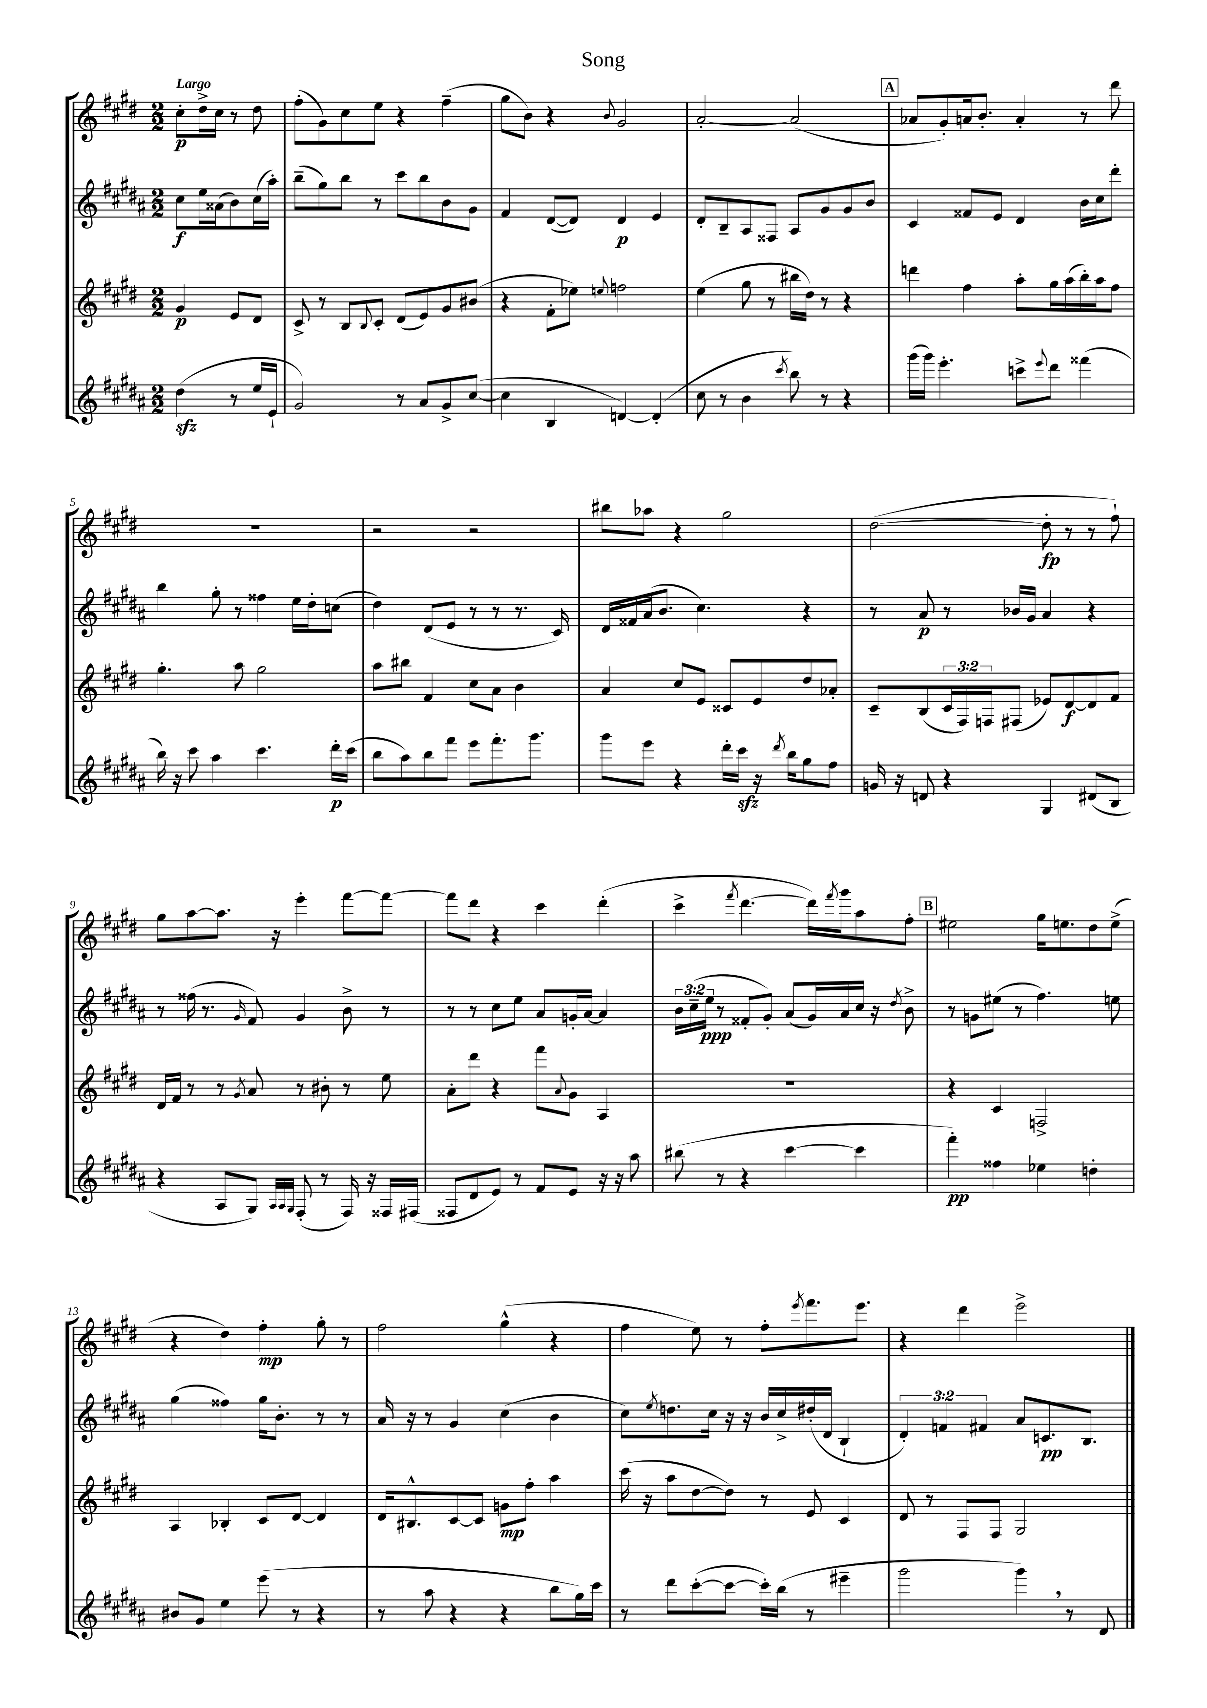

**kern	**dynam	**kern	**dynam	**kern	**dynam	**kern	**dynam
*part4	*part4	*part3	*part3	*part2	*part2	*part1	*part1
*staff4	*staff4	*staff3	*staff3	*staff2	*staff2	*staff1	*staff1
*clefG2	*	*clefG2	*	*clefG2	*	*clefG2	*
*k[f#c#g#d#a#]	*	*k[f#c#g#d#]	*	*k[f#c#g#d#a#]	*	*k[f#c#g#d#]	*
*M2/2	*	*M2/2	*	*M2/2	*	*M2/2	*
=	=	=	=	=	=	=	=
!	!	!	!	!	!	!LO:TX:a:B:t=Largo	!
(4dd#zz\	.	4g#/	p	8cc#\L	f	8cc#'\L	p
.	.	.	.	16ee\L	.	16dd#^\L	.
.	.	.	.	(16a##X\J	.	16cc#\JJ	.
8r	.	8e/L	.	8b\)	.	8r	.
16ee/LL	.	8d#/J	.	(16cc#\L	.	8dd#\	.
16e`/JJ	.	.	.	16aa#'\JJ)	.	.	.
=1	=1	=1	=1	=1	=1	=1	=1
2g#/)	.	8c#^/	.	(8bb~\L	.	(8ff#'\L	.
.	.	8r	.	8gg#\)	.	8g#\)	.
.	.	8B/L	.	8bb\J	.	8cc#\	.
.	.	8qqB/	.	.	.	.	.
.	.	8c#'/J	.	8r	.	8ee\J	.
8r	.	(8d#/L	.	8ccc#\L	.	4r	.
8a#/L	.	8e/)	.	8bb\	.	.	.
8g#^/	.	8g#/	.	8b\	.	(4ff#~\	.
([8cc#/J	.	(8b#X/J	.	8g#\J	.	.	.
=2	=2	=2	=2	=2	=2	=2	=2
4cc#\]	.	4r	.	4f#/	.	8gg#\L	.
.	.	.	.	.	.	8b\J)	.
4B/	.	8f#'\L	.	([8d#/L	.	4r	.
.	.	8ee-X\J)	.	8d#/J])	.	.	.
.	.	8qqeen/	.	.	.	8qqb/	.
[4dn/)	.	2ffn\	.	4d#/	p	2g#/	.
(4d'/]	.	.	.	4e/	.	.	.
=3	=3	=3	=3	=3	=3	=3	=3
8cc#\	.	(4ee\	.	8d#'/L	.	[2a'/	.
8r	.	.	.	8B~/	.	.	.
4b\	.	8gg#\	.	8A#/	.	.	.
.	.	8r	.	8F##X/J	.	.	.
8qccc#/	.	.	.	.	.	.	.
8bb\)	.	16bb#X\LL	.	8A#/L	.	(2a/]	.
.	.	16dd#\JJ)	.	.	.	.	.
8r	.	8r	.	8g#/	.	.	.
4r	.	4r	.	8g#/	.	.	.
.	.	.	.	8b/J	.	.	.
!!LO:REH:place=s1:t=A
=4	=4	=4	=4	=4	=4	=4	=4
(16ggg#\LL	.	4dddn\	.	4c#/	.	8a-X/L	.
16ggg#\JJ)	.	.	.	.	.	.	.
4.eee'\	.	.	.	.	.	8g#'/)	.
.	.	4ff#\	.	8f##X/L	.	16an/k	.
.	.	.	.	.	.	8.b'/J	.
.	.	.	.	8e/J	.	.	.
8cccn^\L	.	8aa'\L	.	4d#/	.	4a'/	.
8qqeee/	.	.	.	.	.	.	.
8ddd#\J	.	16gg#\L	.	.	.	.	.
.	.	(16aa\	.	.	.	.	.
(4fff##X\	.	16bb'\)	.	16b\LL	.	8r	.
.	.	16aa\J	.	16cc#\J	.	.	.
.	.	8ff#\J	.	8ddd#'\J	.	8ddd#\	.
!!LO:LB:g=z
=5	=5	=5	=5	=5	=5	=5	=5
16bb\)	.	4.gg#'\	.	4bb\	.	1r	.
16r	.	.	.	.	.	.	.
8ccc#\	.	.	.	.	.	.	.
4aa#\	.	.	.	8gg#'\	.	.	.
.	.	8aa\	.	8r	.	.	.
4.ccc#\	.	2gg#\	.	4ff##X\	.	.	.
.	.	.	.	16ee\LL	.	.	.
.	.	.	.	16dd#'\J	.	.	.
16ddd#'\LL	p	.	.	(8ccn\J	.	.	.
(16ccc#\JJ	.	.	.	.	.	.	.
=6	=6	=6	=6	=6	=6	=6	=6
8bb\L	.	8aa\L	.	4dd#\)	.	2r	.
8aa#\)	.	8bb#X\J	.	.	.	.	.
8bb\	.	4f#/	.	(8d#/L	.	.	.
8fff#\J	.	.	.	8e/J	.	.	.
8eee\L	.	8cc#\L	.	8r	.	2r	.
8.fff#'\	.	8a\J	.	8r	.	.	.
.	.	4b\	.	8.r	.	.	.
8.ggg#\J	.	.	.	.	.	.	.
.	.	.	.	16c#/)	.	.	.
=7	=7	=7	=7	=7	=7	=7	=7
8ggg#\L	.	4a/	.	16d#/LL	.	8bb#X\L	.
.	.	.	.	16f##X/	.	.	.
8eee\J	.	.	.	(16a#/J	.	8aa-X\J	.
.	.	.	.	8.b/J	.	.	.
4r	.	8cc#/L	.	.	.	4r	.
.	.	8e/J	.	4.cc#\)	.	.	.
16ddd#'\LL	.	8c##X/L	.	.	.	2gg#\	.
16ccc#zz\JJ	.	.	.	.	.	.	.
16r	.	8e/	.	.	.	.	.
8qddd#/	.	.	.	.	.	.	.
16bb\KL	.	.	.	.	.	.	.
8gg#\	.	8dd#/	.	4r	.	.	.
8ff#\J	.	8a-X'/J	.	.	.	.	.
=8	=8	=8	=8	=8	=8	=8	=8
16gn/	.	8c#~/L	.	8r	.	([2dd#\	.
16r	.	.	.	.	.	.	.
8dn/	.	(8B/	.	8a#/	p	.	.
4r	.	24c#/L	.	8r	.	.	.
.	.	24F#/)	.	.	.	.	.
.	.	24Fn/J	.	.	.	.	.
.	.	(8F#X/J	.	16b-X/LL	.	.	.
.	.	.	.	16g#/JJ	.	.	.
4G#/	.	8e-X/L)	.	4a#/	.	8dd#'\]	fp
.	.	[8d#/	f	.	.	8r	.
(8d#X/L	.	8d#/]	.	4r	.	8r	.
8B/J	.	8f#/J	.	.	.	8ff#`\)	.
!!LO:LB:g=z
=9	=9	=9	=9	=9	=9	=9	=9
4r	.	16d#/LL	.	8r	.	8gg#\L	.
.	.	16f#/JJ	.	.	.	.	.
.	.	8r	.	(16ff##X\	.	[8aa\	.
.	.	.	.	8.r	.	.	.
8A#/L	.	8r	.	.	.	8.aa\J]	.
.	.	8qg#/	.	16qqg#/	.	.	.
8G#/J)	.	8a/	.	8f#/)	.	.	.
.	.	.	.	.	.	16r	.
32qqA#/LLL	.	.	.	.	.	.	.
32qqA#/	.	.	.	.	.	.	.
32qqG#/JJJ	.	.	.	.	.	.	.
(8F#'/	.	8r	.	4g#/	.	4eee'\	.
8r	.	8b#X'\	.	.	.	.	.
16F#/)	.	8r	.	8b^\	.	[8fff#\L	.
16r	.	.	.	.	.	.	.
16F##X/LL	.	8ee\	.	8r	.	8fff#\J_	.
(16F#X/JJ	.	.	.	.	.	.	.
=10	=10	=10	=10	=10	=10	=10	=10
8F##X/L	.	8a'\L	.	8r	.	8fff#\L]	.
8d#/	.	8ddd#\J	.	8r	.	8ddd#\J	.
8e/J)	.	4r	.	8cc#\L	.	4r	.
8r	.	.	.	8ee\J	.	.	.
8f#/L	.	8fff#\L	.	8a#/L	.	4ccc#\	.
.	.	8qqa/	.	.	.	.	.
8e/J	.	8g#\J	.	16gn'/L	.	.	.
.	.	.	.	[16a#/JJ	.	.	.
16r	.	4A/	.	4a#/]	.	(4ddd#'\	.
16r	.	.	.	.	.	.	.
8aa#\	.	.	.	.	.	.	.
=11	=11	=11	=11	=11	=11	=11	=11
(8bb#X\	.	1r	.	24b\LL	.	4ccc#^\	.
.	.	.	.	(24cc#~\	.	.	.
.	.	.	.	24ee\JJ	ppp	.	.
8r	.	.	.	8r	.	.	.
.	.	.	.	.	.	8qfff#/	.
4r	.	.	.	8f##X'/L	.	[4.ddd#\	.
.	.	.	.	8g#'/J)	.	.	.
[4ccc#\	.	.	.	(8a#/L	.	.	.
.	.	.	.	16g#/L)	.	16ddd#\LL])	.
.	.	.	.	.	.	8qfff#/	.
.	.	.	.	16a#/	.	16ggg#\J	.
4ccc#\]	.	.	.	16cc#/JJ	.	8aa\	.
.	.	.	.	16r	.	.	.
.	.	.	.	8qdd#/	.	.	.
.	.	.	.	8b^\	.	8ff#'\J	.
!!LO:REH:place=s1:t=B
=12	=12	=12	=12	=12	=12	=12	=12
4fff#'\)	pp	4r	.	8r	.	2ee#X\	.
.	.	.	.	8gn\L	.	.	.
4ff##X\	.	4c#/	.	(8ee#X\J	.	.	.
.	.	.	.	8r	.	.	.
4ee-X\	.	2Fn^/	.	4.ff#\)	.	16gg#\KL	.
.	.	.	.	.	.	8.een\	.
4ddn'\	.	.	.	.	.	8dd#\	.
.	.	.	.	8een\	.	(8ee^\J	.
!!LO:LB:g=z
=13	=13	=13	=13	=13	=13	=13	=13
8b#X/L	.	4A/	.	(4gg#\	.	4r	.
8g#/J	.	.	.	.	.	.	.
4ee\	.	4B-X'/	.	4ff##X\)	.	4dd#\)	.
(8eee\	.	8c#/L	.	16gg#\KL	.	4ff#'\	mp
.	.	.	.	8.b'\J	.	.	.
8r	.	[8d#/J	.	.	.	.	.
4r	.	4d#/]	.	8r	.	8gg#'\	.
.	.	.	.	8r	.	8r	.
=14	=14	=14	=14	=14	=14	=14	=14
8r	.	16d#/KL	.	16a#/	.	2ff#\	.
.	.	8.B#X^^/	.	16r	.	.	.
8aa#\	.	.	.	8r	.	.	.
4r	.	[8c#/	.	4g#/	.	.	.
.	.	8c#/J]	.	.	.	.	.
4r	.	8gn\L	mp	(4cc#\	.	(4gg#^^\	.
.	.	8ff#'\J	.	.	.	.	.
8bb\L	.	4aa\	.	4b\	.	4r	.
16gg#\L)	.	.	.	.	.	.	.
16ccc#\JJ	.	.	.	.	.	.	.
=15	=15	=15	=15	=15	=15	=15	=15
8r	.	(16ccc#\	.	8cc#\L)	.	4ff#\	.
.	.	16r	.	.	.	.	.
.	.	.	.	8qee/	.	.	.
8ddd#\L	.	8aa\L	.	8.ddn\	.	.	.
([8ccc#'\	.	[8dd#\	.	.	.	8ee\)	.
.	.	.	.	16cc#\Jk	.	.	.
8ccc#\J_	.	8dd#\J])	.	16r	.	8r	.
.	.	.	.	16r	.	.	.
16ccc#'\LL])	.	8r	.	16b/LL	.	8ff#'\L	.
(16bb\JJ	.	.	.	16cc#^/	.	.	.
.	.	.	.	.	.	8qeee/	.
8r	.	8e/	.	(16dd#X'/	.	8.fff#\	.
.	.	.	.	16d#/JJ	.	.	.
4eee#X~\	.	4c#/	.	4B`/	.	.	.
.	.	.	.	.	.	8.eee\J	.
=16	=16	=16	=16	=16	=16	=16	=16
2ggg#\	.	8d#/	.	6d#'/)	.	4r	.
.	.	8r	.	.	.	.	.
.	.	.	.	6fn/	.	.	.
.	.	8F#/L	.	.	.	4ddd#\	.
.	.	.	.	6f#X/	.	.	.
.	.	8F#/J	.	.	.	.	.
4ggg#,\)	.	2G#/	.	8a#/L	.	2eee^\	.
.	.	.	.	8.cn/	pp	.	.
8r	.	.	.	.	.	.	.
.	.	.	.	8.B/J	.	.	.
8d#/	.	.	.	.	.	.	.
==	==	==	==	==	==	==	==
*-	*-	*-	*-	*-	*-	*-	*-
